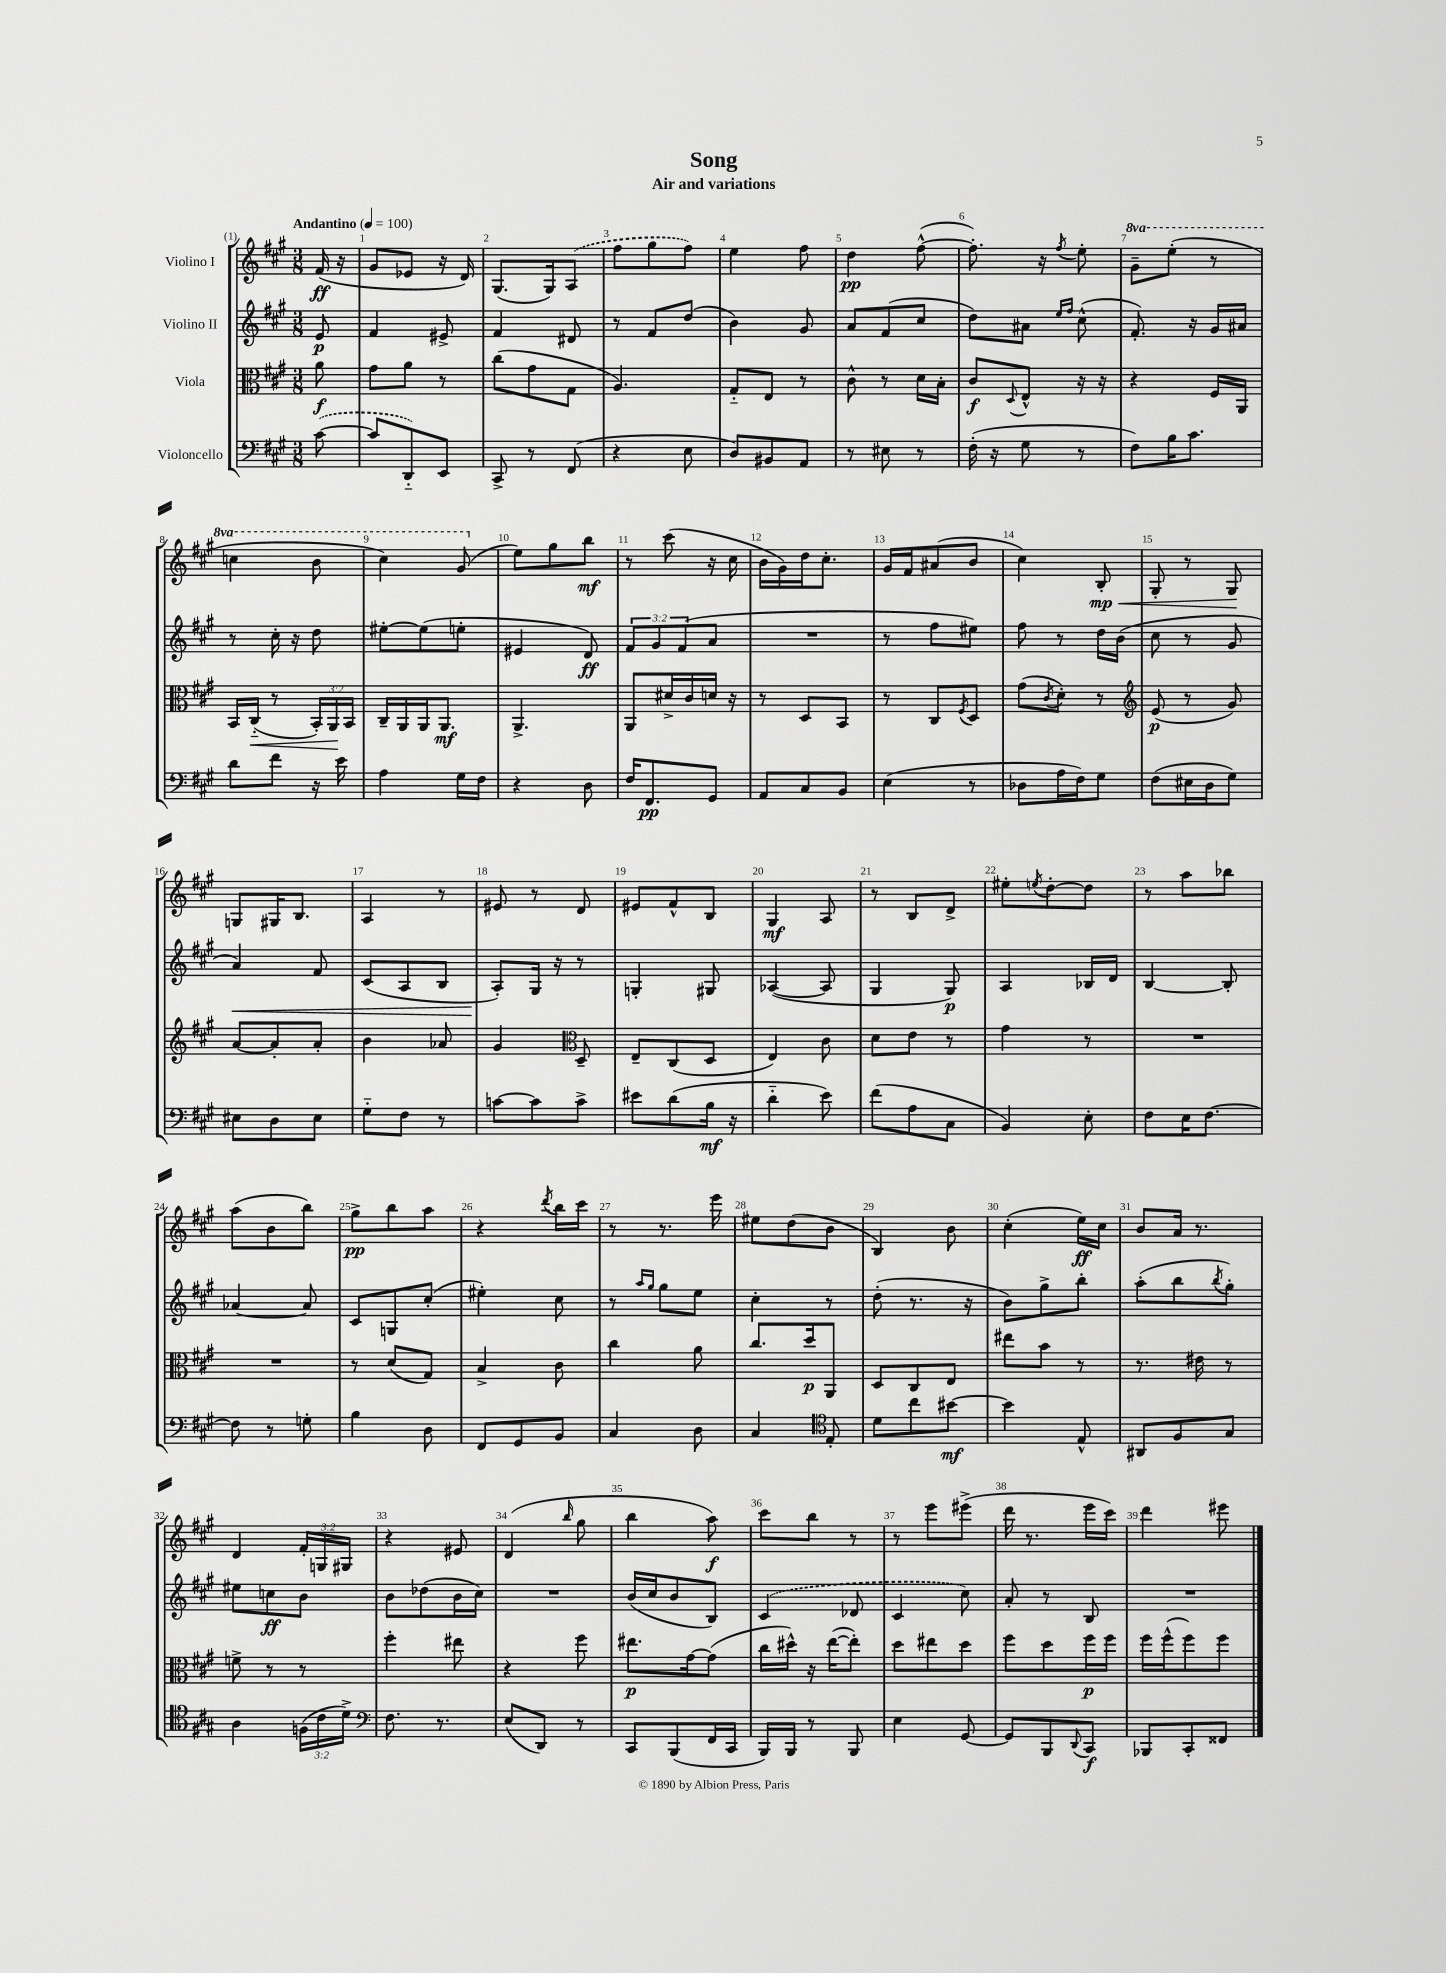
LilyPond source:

\header { title = "Song" subtitle = "Air and variations" }
<<
\new StaffGroup <<
\new Staff = "s0" \with { instrumentName = "Violino I" } {
    \clef treble \key a \major \numericTimeSignature \time 3/8 \override Staff.TupletNumber.text = #tuplet-number::calc-fraction-text \set Staff.ottavationMarkups = #ottavation-simple-ordinals \partial 8 \tempo "Andantino" 4 = 100
    fis'16\ff( r16 |
    gis'8 ees'8 r16 d'16) |
    gis8.( gis16) \once \slurDashed a8( |
    fis''8 gis''8 fis''8) |
    e''4 fis''8 |
    d''4\pp fis''8~-^( |
    fis''8.-.) r16 \acciaccatura { fis''8 } e''8-. |
    \ottava #1 gis''8-- e'''8-.( r8 |
    c'''4 b''8 |
    cis'''4) gis''8( \ottava #0 |
    e''8) gis''8 b''8\mf |
    r8 cis'''8( r16 cis''16 |
    b'16 gis'16) d''16 cis''8.-. |
    gis'16 fis'16 ais'8( b'8 |
    cis''4) b8-.\mp\< |
    gis8-. r8 gis8\! |
    g8 gis16 b8. |
    a4 r8 |
    eis'8 r8 d'8 |
    eis'8 fis'8-^ b8 |
    gis4\mf a8 |
    r8 b8 d'8-> |
    eis''8-. \acciaccatura { e''8 } d''8~-. d''8 |
    r8 a''8 bes''8 |
    a''8( b'8 b''8) |
    gis''8->\pp b''8 a''8 |
    r4 \acciaccatura { d'''8 } b''16 cis'''16 |
    r8 r8. e'''16 |
    eis''8 d''8( b'8 |
    b4) b'8 |
    cis''4-.( e''16\ff) cis''16 |
    b'8 a'16 r8. |
    d'4 \tuplet 3/2 { fis'16-. g16 gis16 } |
    r4 eis'8 |
    d'4( \grace { b''16 } gis''8 |
    b''4 a''8\f) |
    cis'''8 b''8 r8 |
    r8 e'''8 eis'''8->( |
    d'''16 r8. e'''16 cis'''16) |
    d'''4 eis'''8 \bar "|." |
}
\new Staff = "s1" \with { instrumentName = "Violino II" } {
    \clef treble \key a \major \numericTimeSignature \time 3/8 \override Staff.TupletNumber.text = #tuplet-number::calc-fraction-text \partial 8
    e'8\p |
    fis'4 eis'8-> |
    fis'4 dis'8 |
    r8 fis'8 d''8( |
    b'4) gis'8 |
    a'8 fis'8( cis''8 |
    d''8) ais'8 \grace { e''16 fis''16 } cis''8-^( |
    fis'8.-.) r16 gis'16 ais'16 |
    r8 cis''16-. r16 d''8 |
    eis''8~-. eis''8( e''8-. |
    eis'4 d'8\ff) |
    \tuplet 3/2 { fis'8 gis'8 fis'8( } a'8 |
    R4. |
    r8 fis''8 eis''8) |
    fis''8 r8 d''16 b'16( |
    cis''8 r8 gis'8 |
    a'4\<) fis'8 |
    cis'8( a8 b8 |
    a8-.\!) gis16 r16 r8 |
    g4-. gis8 |
    aes4~( aes8 |
    gis4 gis8\p) |
    a4 bes16 d'16 |
    b4~ b8-. |
    aes'4~ aes'8 |
    cis'8 g8 cis''8-.( |
    eis''4-.) cis''8 |
    r8 \grace { a''16 gis''16 } gis''8 e''8 |
    cis''4-. r8 |
    d''8-.( r8. r16 |
    b'8) gis''8-> b''8-. |
    a''8-.( b''8 \acciaccatura { b''8 } gis''8-.) |
    eis''8 c''8\ff b'8 |
    b'8 des''8( b'16 cis''16) |
    R4. |
    b'16( cis''16 b'8 b8) |
    \once \slurDashed cis'4( des'8 |
    cis'4 cis''8) |
    a'8-. r8 b8 |
    R4. \bar "|." |
}
\new Staff = "s2" \with { instrumentName = "Viola" } {
    \clef alto \key a \major \numericTimeSignature \time 3/8 \override Staff.TupletNumber.text = #tuplet-number::calc-fraction-text \partial 8
    a'8\f |
    gis'8 a'8 r8 |
    cis''8( gis'8 gis8 |
    a4.) |
    gis8-_ e8 r8 |
    cis'8-^ r8 d'16 b16-. |
    cis'8\f \appoggiatura { d8 } e8-^ r16 r16 |
    r4 fis16 a,16 |
    b,16 cis16-_\<( r8 \tuplet 3/2 { b,16-.) a,16\! b,16 } |
    cis16-- a,16 a,16 a,8.\mf |
    a,4.-> |
    a,8 dis'16-> cis'16 d'16 r16 |
    r8 d8 b,8 |
    r8 cis8 \acciaccatura { fis8 } d8 |
    gis'8( \acciaccatura { cis'8 } d'8-.) r8 |
    \clef treble e'8\p( r8 gis'8) |
    a'8~ a'8-. a'8-. |
    b'4 aes'8 |
    gis'4 \clef alto d8-- |
    e8-- cis8( d8 |
    e4) cis'8 |
    d'8 e'8 r8 |
    gis'4 r8 |
    R4. |
    R4. |
    r8 d'8( gis8) |
    b4-> cis'8 |
    cis''4 a'8 |
    cis''8. d''16\p a,8 |
    d8 cis8 e8 |
    eis''8 b'8 r8 |
    r8. eis'16 r8 |
    f'8-> r8 r8 |
    fis''4-. eis''8 |
    r4 fis''8 |
    eis''8.\p gis'16~ gis'8( |
    cis''16 dis''16-^) r16 e''16~( e''8-.) |
    d''8 eis''8 d''8 |
    fis''8 d''8 fis''16\p fis''16 |
    fis''16 fis''16-^( fis''8) fis''8 \bar "|." |
}
\new Staff = "s3" \with { instrumentName = "Violoncello" } {
    \clef bass \key a \major \numericTimeSignature \time 3/8 \override Staff.TupletNumber.text = #tuplet-number::calc-fraction-text \partial 8
    \once \slurDashed cis'8~( |
    cis'8 d,8-_) e,8 |
    cis,8-> r8 fis,8( |
    r4 e8 |
    d8) bis,8 a,8 |
    r8 eis8 r8 |
    fis16-.( r16 gis8 r8 |
    fis8) b16 cis'8. |
    d'8 fis'8 r16 e'16 |
    a4 gis16 fis16 |
    r4 d8 |
    fis16 fis,8.\pp gis,8 |
    a,8 cis8 b,8 |
    e4( r8 |
    des8 a16 fis16) gis8 |
    fis8( eis16 d16 gis8) |
    eis8 d8 eis8 |
    gis8-_ fis8 r8 |
    c'8~ c'8 c'8-> |
    eis'8 d'8( b16\mf r16 |
    d'4-_ e'8) |
    fis'8( a8 cis8 |
    b,4) e8-. |
    fis8 e16 fis8.~ |
    fis8 r8 g8-. |
    b4 d8 |
    fis,8 gis,8 b,8 |
    cis4 d8 |
    cis4 \clef tenor e8-. |
    d'8 cis''8 bis'8~\mf |
    bis'4 e8-^ |
    ais,8 fis8 gis8 |
    a4 \tuplet 3/2 { f16( cis'16 d'16->) } |
    \clef bass fis8. r8. |
    e8( d,8) r8 |
    cis,8 b,,8( fis,16 cis,16 |
    b,,16) b,,16 r8 b,,8 |
    e4 gis,8~ |
    gis,8 b,,8 \appoggiatura { d,8 } cis,8\f |
    bes,,8 cis,8-. fisis,8 \bar "|." |
}
>>
>>
\layout { \context { \Score \override BarNumber.break-visibility = ##(#f #t #t) barNumberVisibility = #all-bar-numbers-visible } }
